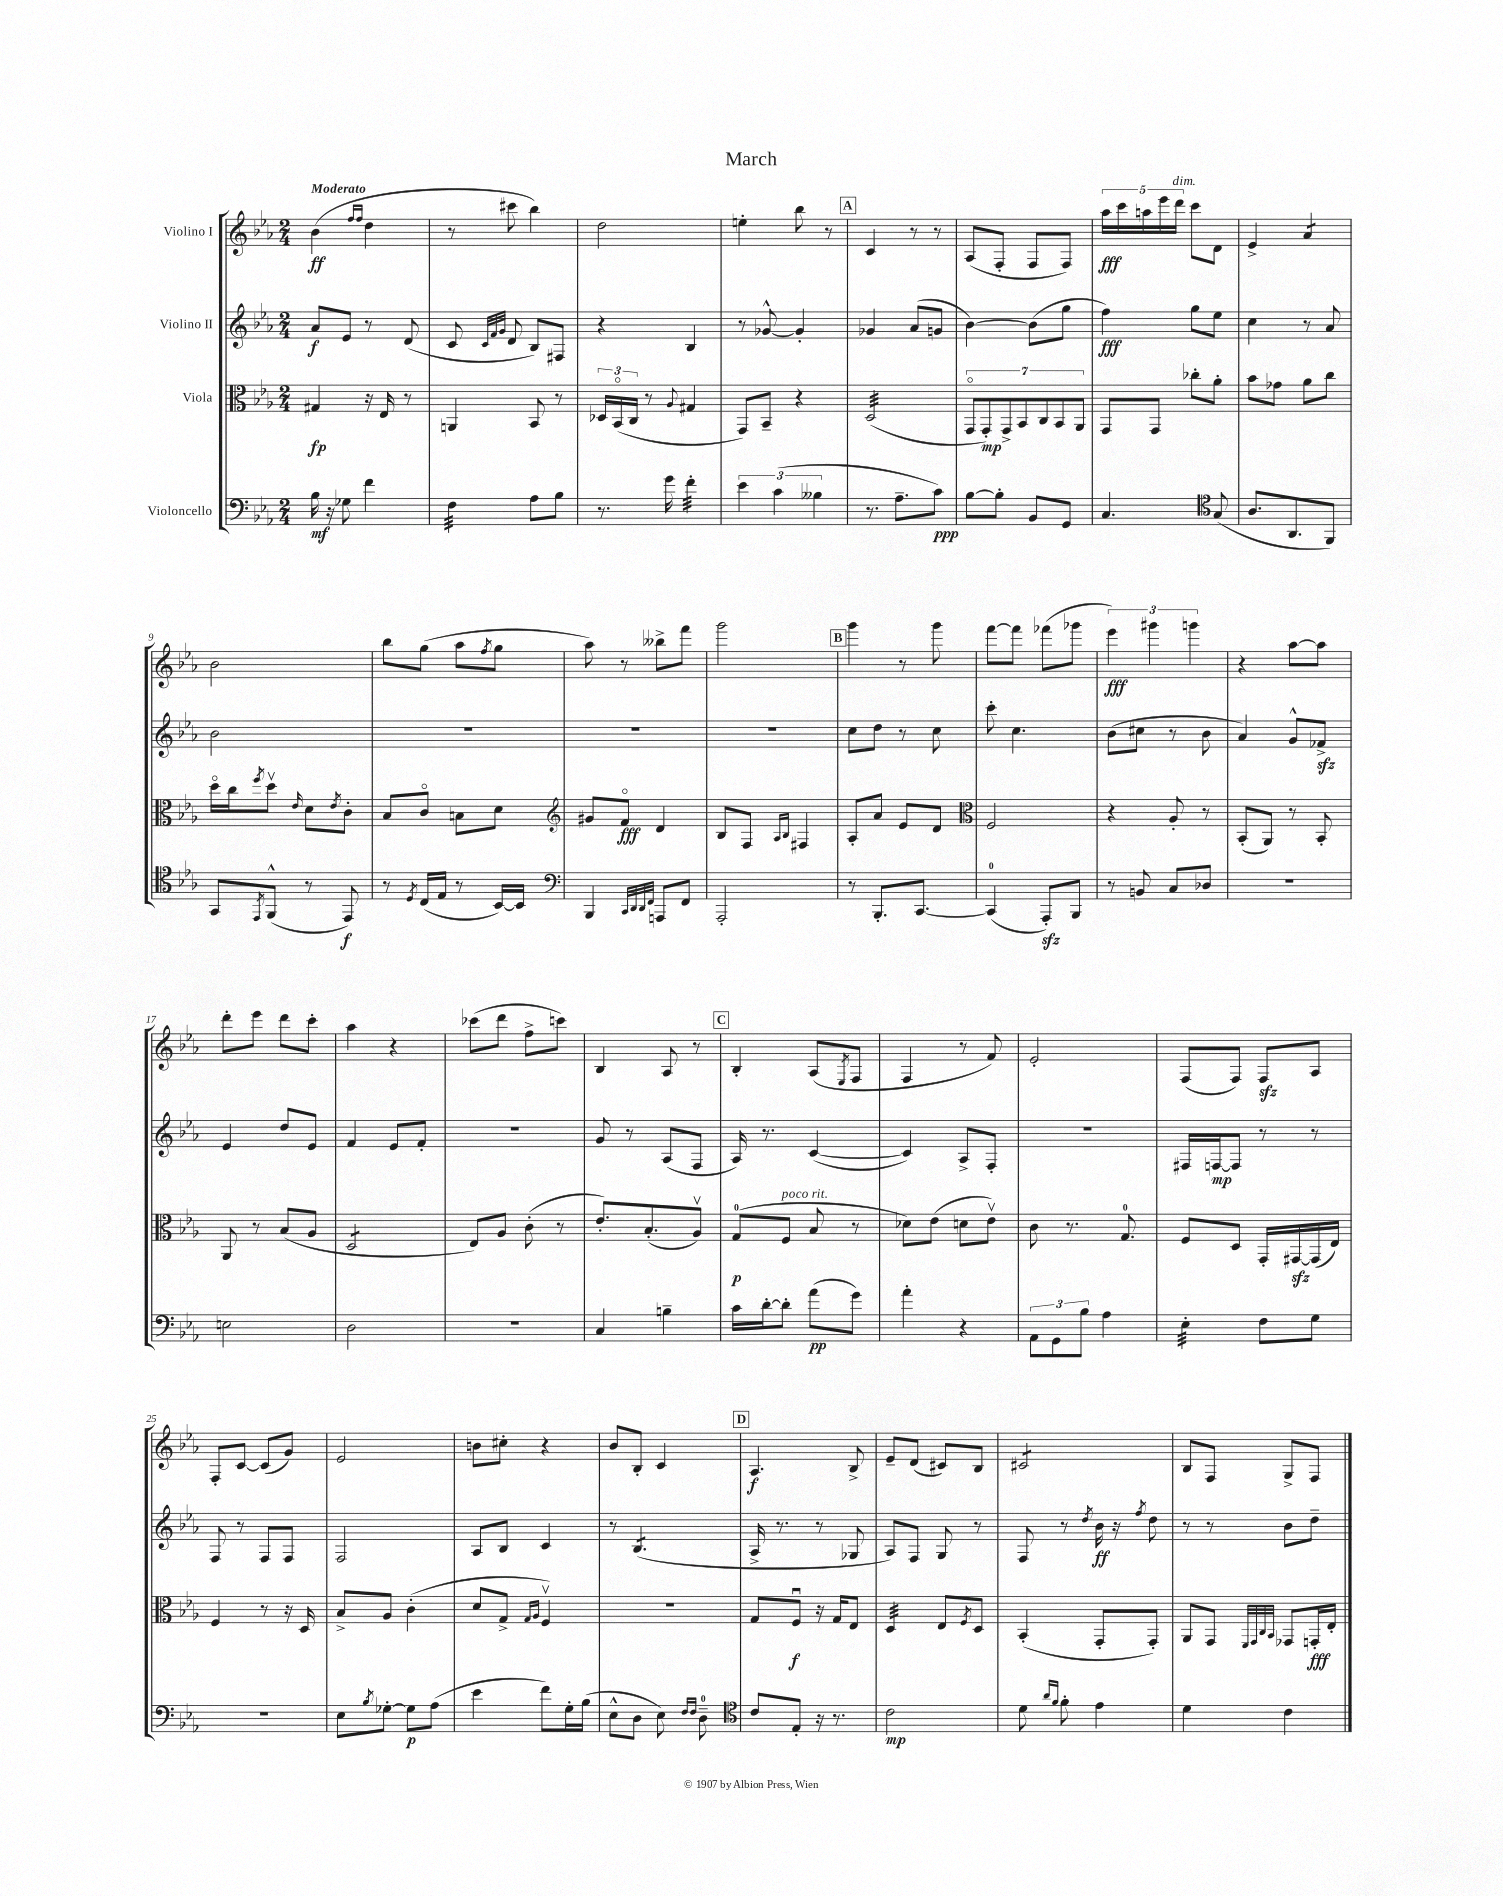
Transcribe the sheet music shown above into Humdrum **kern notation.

**kern	**kern	**kern	**kern
*staff4	*staff3	*staff2	*staff1
*clefF4	*clefC3	*clefG2	*clefG2
*k[b-e-a-]	*k[b-e-a-]	*k[b-e-a-]	*k[b-e-a-]
*M2/4	*M2/4	*M2/4	*M2/4
16B-	4G#	8a-	(4b-
16r	.	.	.
8G-	.	8e-	.
.	.	.	16qqff
.	.	.	16qqff
4f	16r	8r	4dd
.	16E-	.	.
.	8r	(8d	.
=	=	=	=
4F	4AA	8c	8r
.	.	32qqc	.
.	.	32qqf	.
.	.	32qqg	.
.	.	8d	8ccc#
8A-	8BB-	8B-)	4bb-)
8B-	8r	8F#	.
=	=	=	=
8.r	24D-	4r	2dd
.	(24BB-o	.	.
.	24C	.	.
.	8r	.	.
16g	.	.	.
.	8qqA-	.	.
4f'	4G#	4B-	.
=	=	=	=
6e-	8GG)	8r	4ee'
.	8BB-~	[8g-^^	.
(6c	.	.	.
.	4r	4g-']	8bb-
6B--	.	.	.
.	.	.	8r
=	=	=	=
8.r	(2D	4g-	4c
8.A-~	.	.	.
.	.	(8a-	8r
8c)	.	8g	8r
=	=	=	=
[8B-	14GGo	[4b-)	(8A-
.	14GG')	.	.
8B-']	.	.	8F'
.	14GG^	.	.
.	14BB-	.	.
8BB-	.	(8b-]	8F
.	14C	.	.
.	14BB-	.	.
8GG	.	8gg	8F)
.	14AA-	.	.
=	=	=	=
4.C	8GG	4ff)	20aa-
.	.	.	20ccc
.	.	.	20aa
.	8GG	.	.
.	.	.	20eee-
.	.	.	20ddd
.	8cc-'	8gg	8ccc
*clefC4	*	*	*
(8G	8a-'	8ee-	8d
=	=	=	=
8.A-	8b-	4cc	4e-^
.	8g-	.	.
8.AA-	.	.	.
.	8a-	8r	4a-
8FF)	8cc	8a-	.
=	=	=	=
8GG	16ddo	2b-	2b-
.	16cc	.	.
8qEE-	8qff	.	.
(8FF^^	8ddv	.	.
.	16qqe-	.	.
8r	8d	.	.
.	8qe-	.	.
8EE-)	8c'	.	.
=	=	=	=
8r	8B-	2r	8bb-
8qD	.	.	.
(16C	8co	.	(8gg
16E-	.	.	.
8r	8B	.	8aa-
.	.	.	8qff
[16BB-)	8d	.	8gg
16BB-]	.	.	.
=	=	=	=
*clefF4	*clefG2	*	*
4BBB-	8g#	2r	8aa-)
.	8fo	.	8r
32qqCC	.	.	.
32qqDD	.	.	.
32qqDD	.	.	.
32qqFF	.	.	.
8AAA	4d	.	8bb--^
8FF	.	.	8fff
=	=	=	=
2AAA-'	8B-	2r	2ggg
.	8F	.	.
.	16qqA-	.	.
.	16qqB-	.	.
.	4F#	.	.
=	=	=	=
8r	8A-'	8cc	4ggg
8.BBB-'	8a-	8dd	.
.	8e-	8r	8r
[8.CC	.	.	.
.	8d	8cc	8ggg
=	=	=	=
*	*clefC3	*	*
(4CC]	2F	8ccc'	[8fff
.	.	4.cc	8fff]
8AAA-')	.	.	(8fff-
8BBB-	.	.	8ggg-
=	=	=	=
8r	4r	(8b-	6eee-)
8BB	.	8cc#	.
.	.	.	6ggg#
8C	8A-'	8r	.
.	.	.	6ggg
8D-	8r	8b-	.
=	=	=	=
2r	(8BB-'	4a-)	4r
.	8AA-)	.	.
.	8r	8g^^	[8aa-
.	8BB-'	8f-^	8aa-]
=	=	=	=
2E	8AA-	4e-	8ddd'
.	8r	.	8eee-
.	(8B-	8dd	8ddd
.	8A-	8e-	8ccc'
=	=	=	=
2D	2D	4f	4aa-
.	.	8e-	4r
.	.	8f'	.
=	=	=	=
2r	8E-)	2r	(8ccc-
.	8A-	.	8ddd
.	(8c'	.	8ff^
.	8r	.	8ccc)
=	=	=	=
4C	8.e-')	8g	4B-
.	.	8r	.
.	(8.B-'	.	.
4B~	.	(8A-	8A-
.	8A-v)	8F	8r
=	=	=	=
16c	(8G	16A-)	4B-'
[16d'	.	8.r	.
8d']	8F	.	.
(8a-	8B-	([4c	(8A-
.	.	.	8qE-
8g)	8r	.	8F
=	=	=	=
4a-'	8d-)	4c])	4F
.	(8e-	.	.
4r	8d	8A-^	8r
.	8e-v)	8F'	8f)
=	=	=	=
12AA-	8c	2r	2e-'
12GG	.	.	.
.	8.r	.	.
12B-	.	.	.
4A-	.	.	.
.	8.G	.	.
=	=	=	=
4E-'	8F	16F#	(8F
.	.	[16F	.
.	8D	8F]	8F)
8F	16GG'	8r	8F
.	[16GG#	.	.
8G	(16GG#]	8r	8A-
.	16E-)	.	.
=	=	=	=
2r	4F	8F	8F'
.	.	8r	[8c
.	8r	8F	(8c]
.	16r	8F	8g)
.	16D	.	.
=	=	=	=
8E-	8B-^	2F	2e-
8qB-	.	.	.
[8G-'	8A-	.	.
8G-]	(4c'	.	.
(8A-	.	.	.
=	=	=	=
4e-	8d	8A-	8b
.	8G^	8B-	8cc#'
.	16qqG	.	.
.	16qqA-	.	.
8f)	4Fv)	4c	4r
16G'	.	.	.
(16B-	.	.	.
=	=	=	=
8E-^^	2r	8r	8b-
8D	.	(4.B-	8B-'
8E-)	.	.	4c
16qqF	.	.	.
16qqF	.	.	.
8D~	.	.	.
=	=	=	=
*clefC4	*	*	*
8c	8G	16A-^	4.A-
.	.	8.r	.
8E-'	8Fu	.	.
16r	16r	8r	.
8.r	16G	.	.
.	8E-	8G-	8B-^
=	=	=	=
2c	4D	8A-)	8e-~
.	.	8F	(8d
.	8E-	8G	8c#)
.	8qF	.	.
.	8D	8r	8B-
=	=	=	=
8d	(4BB-'	8F	2c#
16qqa-	.	.	.
16qqf	.	.	.
8f'	.	8r	.
.	.	8qdd	.
4e-	8GG'	16b-	.
.	.	16r	.
.	.	8qff	.
.	8GG')	8dd	.
=	=	=	=
4d	8AA-	8r	8B-
.	8GG	8r	8F
.	32qqFF	.	.
.	32qqGG	.	.
.	32qqC	.	.
.	32qqBB-	.	.
4c	8GG-	8b-	8G^
.	16GG'	8dd~	8F
.	16E-'	.	.
==	==	==	==
*-	*-	*-	*-
